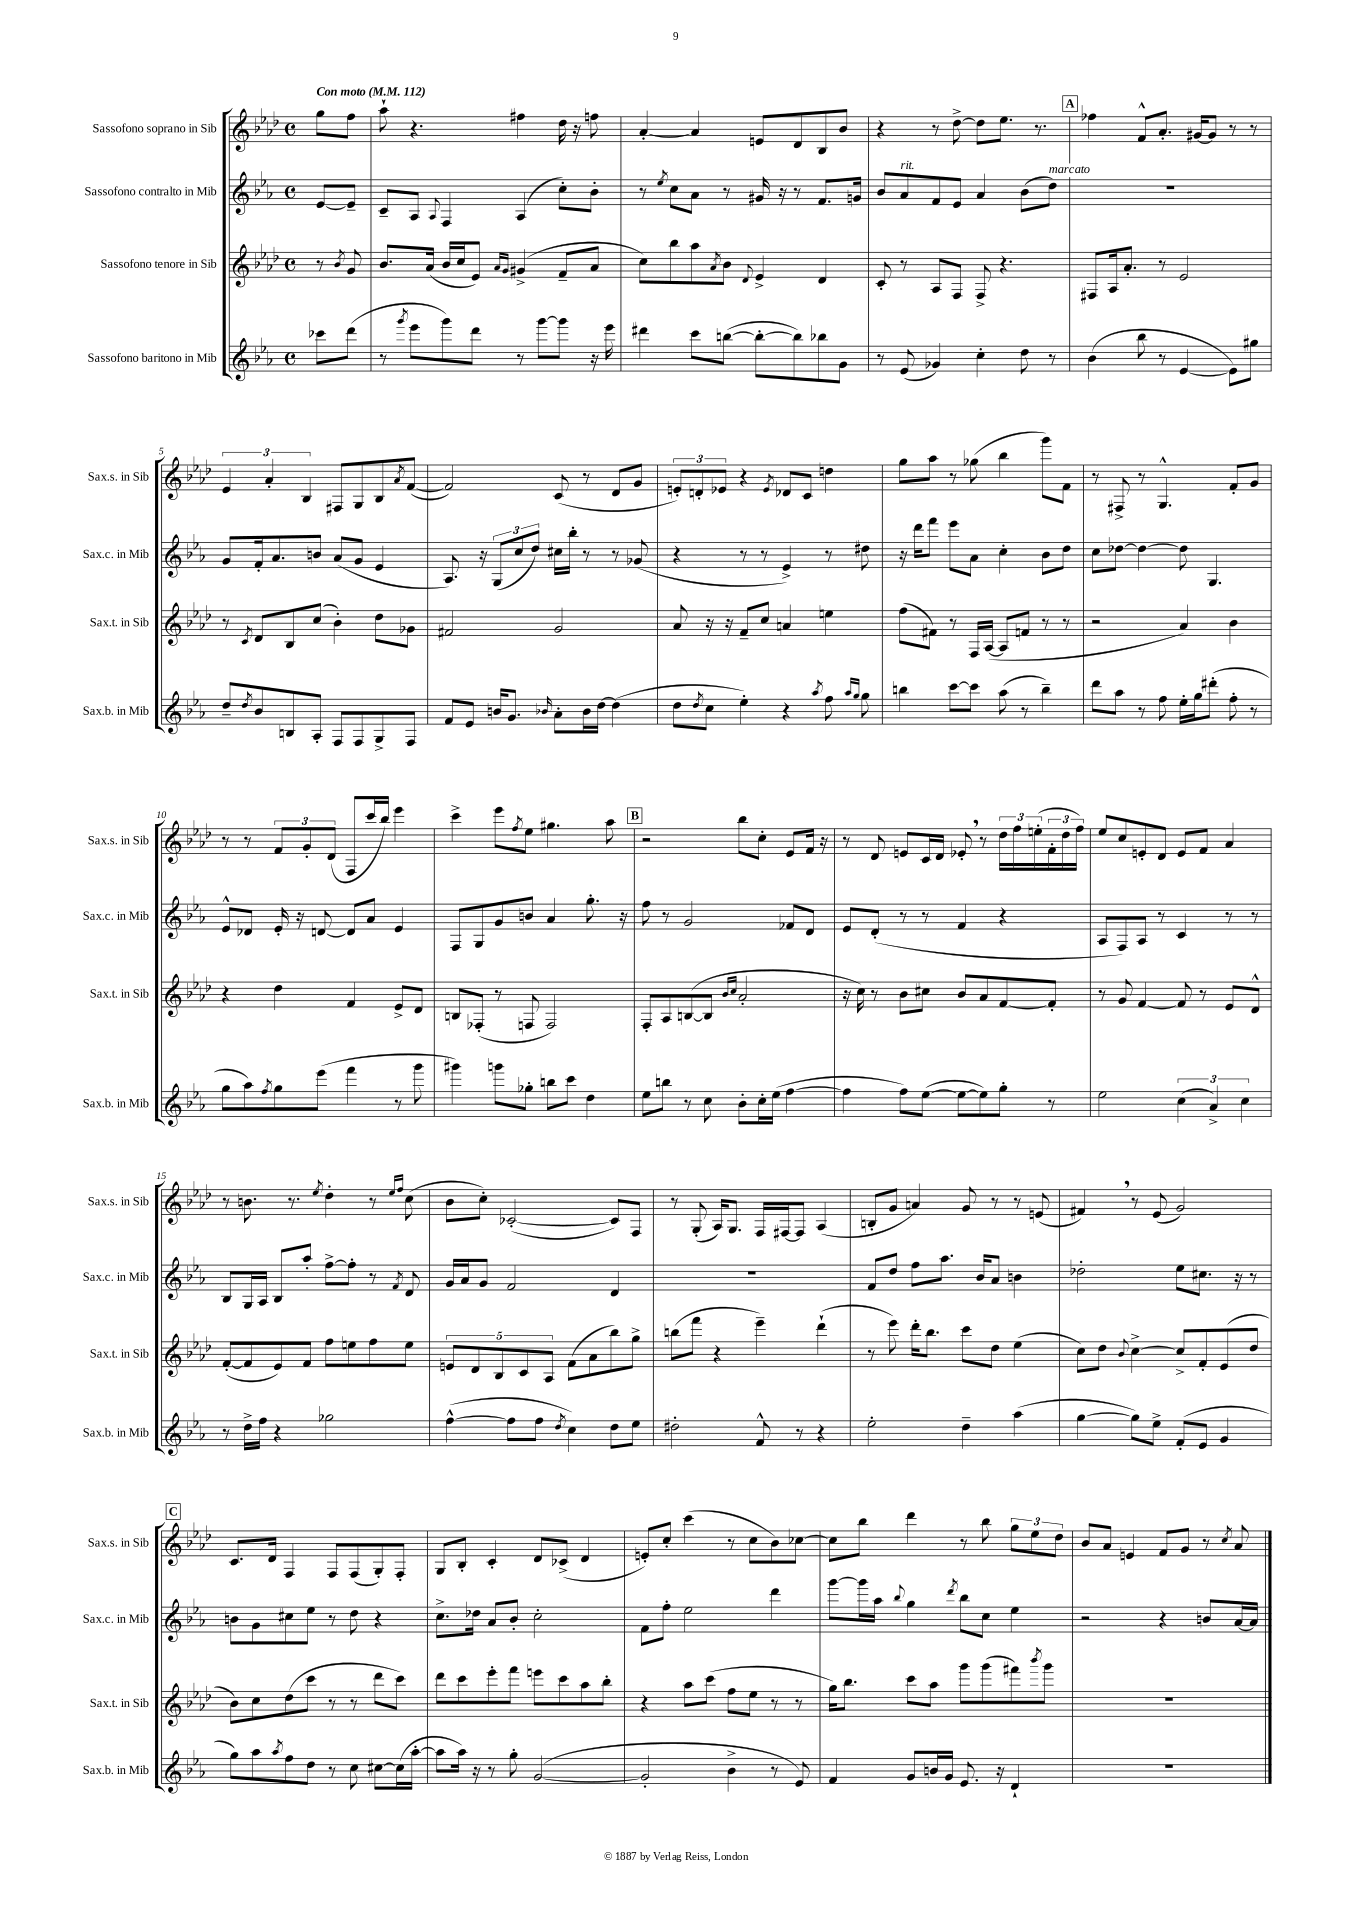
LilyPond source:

<<
\new StaffGroup <<
\new Staff = "s0" \with { instrumentName = "Sassofono soprano in Sib" shortInstrumentName = "Sax.s. in Sib" } {
    \clef treble \key aes \major \defaultTimeSignature \time 4/4 \partial 4 \tempo "Con moto" 4 = 112
    g''8 f''8 |
    aes''8-! r4. fis''4 des''16 r16 f''8 |
    aes'4~-. aes'4 e'8 des'8 bes8 bes'8 |
    r4 r8 des''8~-> des''8 ees''8. r8. |
    \mark \markup { \box "A" } fes''4 f'8-^ aes'8.-. gis'16~ gis'8 r8 r8 |
    \tuplet 3/2 { ees'4 aes'4-. bes4 } fis8 g8 bes8 \acciaccatura { aes'8 } f'8~( |
    f'2) c'8( r8 des'8 g'8 |
    \tuplet 3/2 { e'8-.) d'8-. ees'8 } r4 \acciaccatura { ees'8 } des'8 c'8 d''4 |
    g''8 aes''8 r8 ges''8( bes''4 g'''8) f'8 |
    r8 fis8-> r8 g4.-^ f'8-. g'8 |
    r8 r8 \tuplet 3/2 { f'8 g'8-. des'8( } f8 c'''16 bes''16) ees'''4 |
    c'''4-> ees'''8 \acciaccatura { f''8 } ees''8 gis''4. aes''8 |
    \mark \markup { \box "B" } r2 bes''8 c''8-. ees'8 f'16 r16 |
    r8 des'8 e'8 c'16 des'16 ees'8-. \breathe r8 \tuplet 3/2 { des''16 f''16 e''16-.( } \tuplet 3/2 { f'16-. des''16 f''16) } |
    ees''8 c''8 e'8-. des'8 e'8 f'8 aes'4 |
    r8 b'8. r8. \acciaccatura { ees''8 } des''4-. r8 \grace { ees''16 f''16 } c''8( |
    bes'8 c''8-.) ces'2~-.( ces'8) f8 |
    r8 g8-.( aes16) g8. f16 fis16~ fis8 aes4( |
    b8-. g'8 a'4) g'8 r8 r8 e'8( |
    fis'4) \breathe r8 ees'8( g'2) |
    \mark \markup { \box "C" } c'8. des'16 f4 f8 f8( g8-.) f8-. |
    g8 bes8-. c'4-. des'8 ces'8->( des'4 |
    e'8-.) c''8-. c'''4( r8 c''8 bes'8) ces''8~ |
    ces''8 bes''8 des'''4 r8 bes''8 \tuplet 3/2 { g''8 ees''8 des''8 } |
    bes'8 aes'8 e'4 f'8 g'8 r8 \acciaccatura { c''8 } aes'8 \bar "|." |
}
\new Staff = "s1" \with { instrumentName = "Sassofono contralto in Mib" shortInstrumentName = "Sax.c. in Mib" } {
    \clef treble \key ees \major \defaultTimeSignature \time 4/4 \partial 4
    ees'8~ ees'8-- |
    c'8-- aes8 \appoggiatura { aes8 } f4 aes4( c''8-.) bes'8-. |
    r8 \acciaccatura { ees''8 } c''8 aes'8 r8 gis'16 r16 r8 f'8. g'16 |
    bes'8 aes'8^\markup { \italic "rit." } f'8 ees'8 aes'4 bes'8( d''8^\markup { \italic "marcato" }) |
    \mark \markup { \box "A" } R1 |
    g'8 f'16-. aes'8. b'8 aes'8( g'8 ees'4 |
    aes8.) r16 \tuplet 3/2 { g8( c''8 d''8) } cis''16 bes''16-. r8 r8 ges'8( |
    r4 r8 r8 ees'4->) r8 dis''8 |
    r16 d'''16 f'''8 ees'''8 aes'8 c''4-. bes'8 d''8 |
    c''8 des''8~ des''4~ des''8 g4. |
    ees'8-^ des'8 ees'16-. r16 d'8~ d'8 aes'8 ees'4 |
    f8 g8 g'8 b'8 aes'4 g''8.-. r16 |
    \mark \markup { \box "B" } f''8 r8 g'2 fes'8 d'8 |
    ees'8 d'8-.( r8 r8 f'4 r4 |
    aes8 f8) aes8 r8 c'4 r8 r8 |
    bes8 g16 aes16 bes8 aes''8-. f''8~-> f''8-. r8 \acciaccatura { f'8 } d'8 |
    g'16 aes'16 g'8 f'2 d'4 |
    R1 |
    f'8 d''8 f''8 aes''8. bes'16 aes'8 b'4 |
    des''2-. ees''8 cis''8. r16 r8 |
    \mark \markup { \box "C" } b'8 g'8 cis''8 ees''8 r8 d''8 r4 |
    c''8.-> des''16 aes'8 bes'8-. c''2-. |
    f'8 f''8-. ees''2 d'''4 |
    g'''8~ g'''16 aes''16 \appoggiatura { bes''8 } g''4 \acciaccatura { d'''8 } bes''8 c''8 ees''4 |
    r2 r4 b'8 aes'16~ aes'16 \bar "|." |
}
\new Staff = "s2" \with { instrumentName = "Sassofono tenore in Sib" shortInstrumentName = "Sax.t. in Sib" } {
    \clef treble \key aes \major \defaultTimeSignature \time 4/4 \partial 4
    r8 \acciaccatura { bes'8 } g'8 |
    bes'8. aes'16( bes'16 c''16 ees'8) \grace { aes'16 g'16 } gis'4->( f'8-- aes'8 |
    c''8) bes''8 aes''8 \acciaccatura { aes'8 } bes'8 \appoggiatura { des'8 } ees'4-> des'4 |
    c'8-. r8 aes8 f8 f8-> r4. |
    \mark \markup { \box "A" } fis8 aes16 aes'8.-. r8 ees'2 |
    r8 \acciaccatura { c'8 } des'8 bes8 c''8( bes'4-.) des''8 ges'8 |
    fis'2 g'2 |
    aes'8 r16 r16 f'8-- c''8 a'4 e''4 |
    f''8( fis'8) r8 f16 aes16~( aes8 f'8 r8 r8 |
    r2 aes'4) bes'4 |
    r4 des''4 f'4 ees'8-> des'8 |
    b8 fes8-.( r8 f8 f2) |
    \mark \markup { \box "B" } f8-. aes8 b8~( b8 \grace { bes'16 c''16 } aes'2-. |
    r16 c''16) r8 bes'8 cis''8 bes'8 aes'8 f'8~ f'8-. |
    r8 g'8 f'4~ f'8 r8 ees'8 des'8-^ |
    f'8~-.( f'8 ees'8) f'8 f''8 e''8 f''8 e''8 |
    \tuplet 5/4 { e'8 des'8 bes8 c'8 aes8 } f'8( aes'8 bes''8) g''8-> |
    b''8( f'''8 r4 ees'''4--) des'''4-!( |
    r8 ees'''8) des'''16-. bes''8. c'''8 des''8 ees''4( |
    c''8) des''8 \appoggiatura { bes'8 } c''4~-> c''8-> f'8-. ees'8( des''8 |
    \mark \markup { \box "C" } bes'8) c''8 des''8( c'''8 r8 r8 des'''8 c'''8) |
    des'''8 c'''8 ees'''8-. f'''8 e'''8 c'''8 aes''8 bes''8-. |
    r4 aes''8 c'''8( f''8 ees''8 r8 r8 |
    g''16) bes''8. c'''8 aes''8 g'''8 g'''8( fis'''8) \acciaccatura { bes'''8 } g'''8 |
    R1 \bar "|." |
}
\new Staff = "s3" \with { instrumentName = "Sassofono baritono in Mib" shortInstrumentName = "Sax.b. in Mib" } {
    \clef treble \key ees \major \defaultTimeSignature \time 4/4 \partial 4
    ces'''8 d'''8( |
    r8 \acciaccatura { g'''8 } ees'''8 g'''8) d'''8 r8 g'''8~ g'''8 r16 ees'''16 |
    dis'''4 c'''8 b''8~( b''8~-. b''8) bes''8 g'8 |
    r8 ees'8( ges'4) c''4-. d''8 r8 |
    \mark \markup { \box "A" } bes'4( bes''8 r8 ees'4~ ees'8) gis''8 |
    d''8-- \acciaccatura { d''8 } bes'8 b8 aes8-. f8 f8 g8-> f8 |
    f'8 ees'8 b'16 g'8. \grace { bes'16 } aes'8-. bes'16 d''16~ d''4( |
    d''8 \acciaccatura { d''8 } c''8 ees''4-.) r4 \acciaccatura { aes''8 } f''8 \grace { aes''16 g''16 } g''8 |
    b''4 c'''8~ c'''8 aes''8( r8 b''4--) |
    d'''8 aes''8 r8 f''8 ees''16-. g''16 dis'''8-.( f''8-. r8 |
    g''8 aes''8) \acciaccatura { f''8 } g''8 ees'''8( f'''4 r8 g'''8 |
    gis'''4) g'''8 ges''8-. b''8 c'''8 d''4 |
    \mark \markup { \box "B" } ees''8 b''8 r8 c''8 bes'8-. c''16-. ees''16( f''4~ |
    f''4 f''8) ees''8~( ees''8~ ees''8) g''8-. r8 |
    ees''2 \tuplet 3/2 { c''4( aes'4->) c''4 } |
    r8 d''16-> f''16 r4 ges''2 |
    f''4~-^( f''8 f''8 \acciaccatura { d''8 } c''4) d''8 ees''8 |
    dis''2-. f'8-^ r8 r4 |
    ees''2-. d''4-- aes''4( |
    g''4~ g''8) ees''8-> f'8-.( ees'8 g'4 |
    \mark \markup { \box "C" } g''8) aes''8 \acciaccatura { aes''8 } f''8 d''8 r8 c''8 cis''8~ cis''16( aes''16~-. |
    aes''8 aes''16) r16 r8 g''8-. g'2~( |
    g'2-. bes'4-> r8 ees'8) |
    f'4 g'8 b'16 g'16 ees'8. r16 d'4-! |
    R1 \bar "|." |
}
>>
>>
